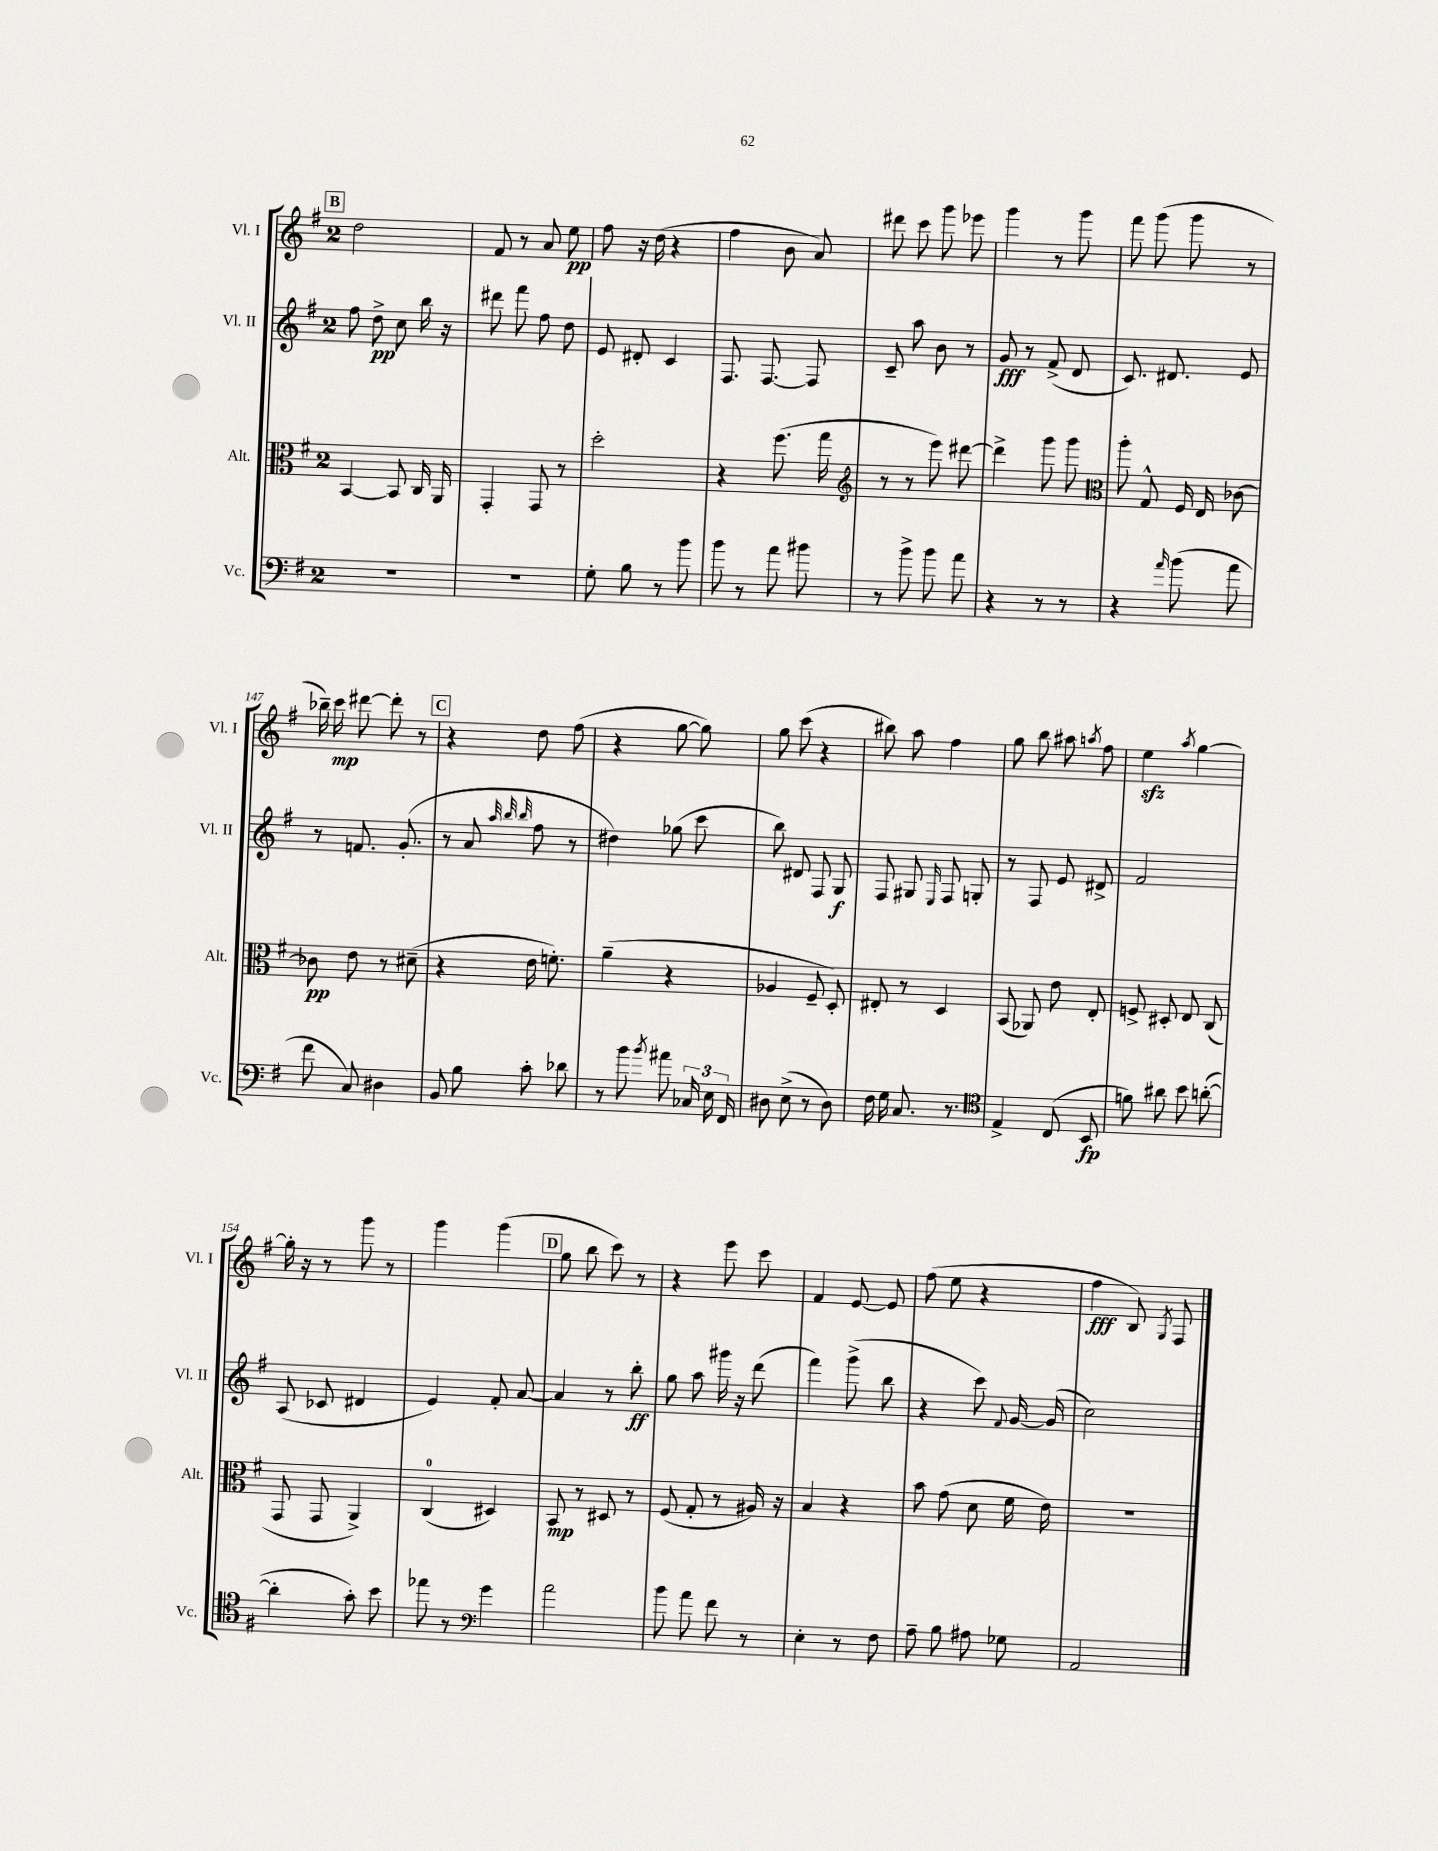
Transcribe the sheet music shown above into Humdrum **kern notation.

**kern	**kern	**kern	**kern
*staff4	*staff3	*staff2	*staff1
*clefF4	*clefC3	*clefG2	*clefG2
*k[f#]	*k[f#]	*k[f#]	*k[f#]
*M2/4	*M2/4	*M2/4	*M2/4
2r	[4BB/	8ff#\	2dd\
.	.	8dd^\	.
.	8BB/]	8cc\	.
.	16C/	16bb\	.
.	16AA/	16r	.
=	=	=	=
2r	4GG'/	8ddd#\	8f#/
.	.	8fff#\	8r
.	8GG/	8ff#\	8a/
.	8r	8dd\	8ee\
=	=	=	=
8G'\	2dd'\	8e/	8ff#\
8B\	.	8d#'/	16r
.	.	.	(16dd\
8r	.	4c/	4r
8b\	.	.	.
=	=	=	=
8b\	4r	8.F#/	4ff#\
8r	.	.	.
.	.	[8.F#/	.
8a\	(8.ff#\	.	8b\
8b#\	.	8F#/]	8a/)
.	16gg\	.	.
=	=	=	=
*	*clefG2	*	*
8r	8r	8c~/	8ddd#\
8b^\	8r	8aa\	8ccc\
8b\	8eee\)	8b\	8ggg\
8a\	[8ddd#\	8r	8eee-\
=	=	=	=
4r	4ddd#^\]	8g/	4ggg\
.	.	8r	.
8r	8ggg\	(8f#^/	8r
8r	8ggg\	8d/	8ggg\
=	=	=	=
*	*clefC3	*	*
4r	8aa'\	8.c/)	8fff#\
.	8G^^/	.	(8ggg\
.	.	8.d#/	.
16qqa/	.	.	.
(8b\	16F#/	.	8ggg\
.	16E/	.	.
8a\	[8c-\	8e/	8r
=	=	=	=
8f#\	8c-\]	8r	16bb-~\)
.	.	.	16ccc\
8C/)	8e\	8.f/	[8ddd#\
4D#\	8r	.	8ddd#'\]
.	.	(8.g'/	.
.	(8d#~\	.	8r
=	=	=	=
8BB/	4r	8r	4r
8B\	.	8a/	.
.	.	32qqaa/	.
.	.	32qqbb/	.
.	.	32qqbb/	.
8c'\	16e\	8ff#\	8dd\
.	8.f'\)	.	.
8d-\	.	8r	(8ff#\
=	=	=	=
8r	(4a~\	4dd#\)	4r
8b\	.	.	.
8qb/	.	.	.
8a#\	4r	(8gg-\	[8gg\
24C-/	.	8ccc\	8gg\])
24E\	.	.	.
24FF#/	.	.	.
=	=	=	=
8D#\	4A-/	8bb\)	8gg\
(8E^\	.	8d#/	(8ccc\
8r	8F#~/	8F#/	4r
8D#\)	8D'/)	8G/	.
=	=	=	=
16F#\	8E#'/	8F#/	8bb#\)
16G\	.	.	.
8.C/	8r	8G#/	8aa\
.	.	16qqE/	.
.	4D/	8F#/	4ff#\
8.r	.	.	.
.	.	8G'/	.
=	=	=	=
*clefC4	*	*	*
4E^/	(8BB/	8r	8gg\
.	8AA-/)	8F#/	8bb\
(8C/	8e\	8e/	8aa#\
.	.	.	8qaa/
8BB/	8E'/	8d#^/	8ff#\
=	=	=	=
8f\)	8F^/	2f#/	4ee\
8a#\	8D#'/	.	.
.	.	.	8qaa/
8b\	8E/	.	[4gg\
([8a'\	(8C/	.	.
=	=	=	=
4a'\]	8GG/	(8A/	16gg'\]
.	.	.	16r
.	8GG/	8c-/	8r
8g'\)	4AA^/)	4d#/	8ggg\
8b\	.	.	8r
=	=	=	=
8ee-\	(4C/	4e/)	4ggg\
8r	.	.	.
*clefF4	*	*	*
4g\	4D#/)	8f#'/	(4ggg\
.	.	[8a/	.
=	=	=	=
2a\	8BB/	4a/]	8gg\
.	8r	.	8bb\
.	8D#/	8r	8ccc\)
.	8r	8bb'\	8r
=	=	=	=
8b\	(8F#/	8gg\	4r
8a\	8G'/	8aa\	.
8f#\	8r	16ggg#\	8eee\
.	.	16r	.
8r	16A#/)	(8ddd\	8ccc\
.	16r	.	.
=	=	=	=
4E'\	4B/	4fff#\)	4f#/
8r	4r	(8ggg^\	[8e/
8F#\	.	8bb\	8e/]
=	=	=	=
8A~\	8b\	4r	(8ff#\
8B\	(8g\	.	8ee\
8A#\	8d\	8ccc\)	4r
.	.	8qqf#/	.
8G-\	16f#\	[16g/	.
.	16e\)	(16g/]	.
=	=	=	=
2AA/	2r	2cc\)	4ff#\
.	.	.	8B/)
.	.	.	8qG/
.	.	.	8F#/
==	==	==	==
*-	*-	*-	*-
